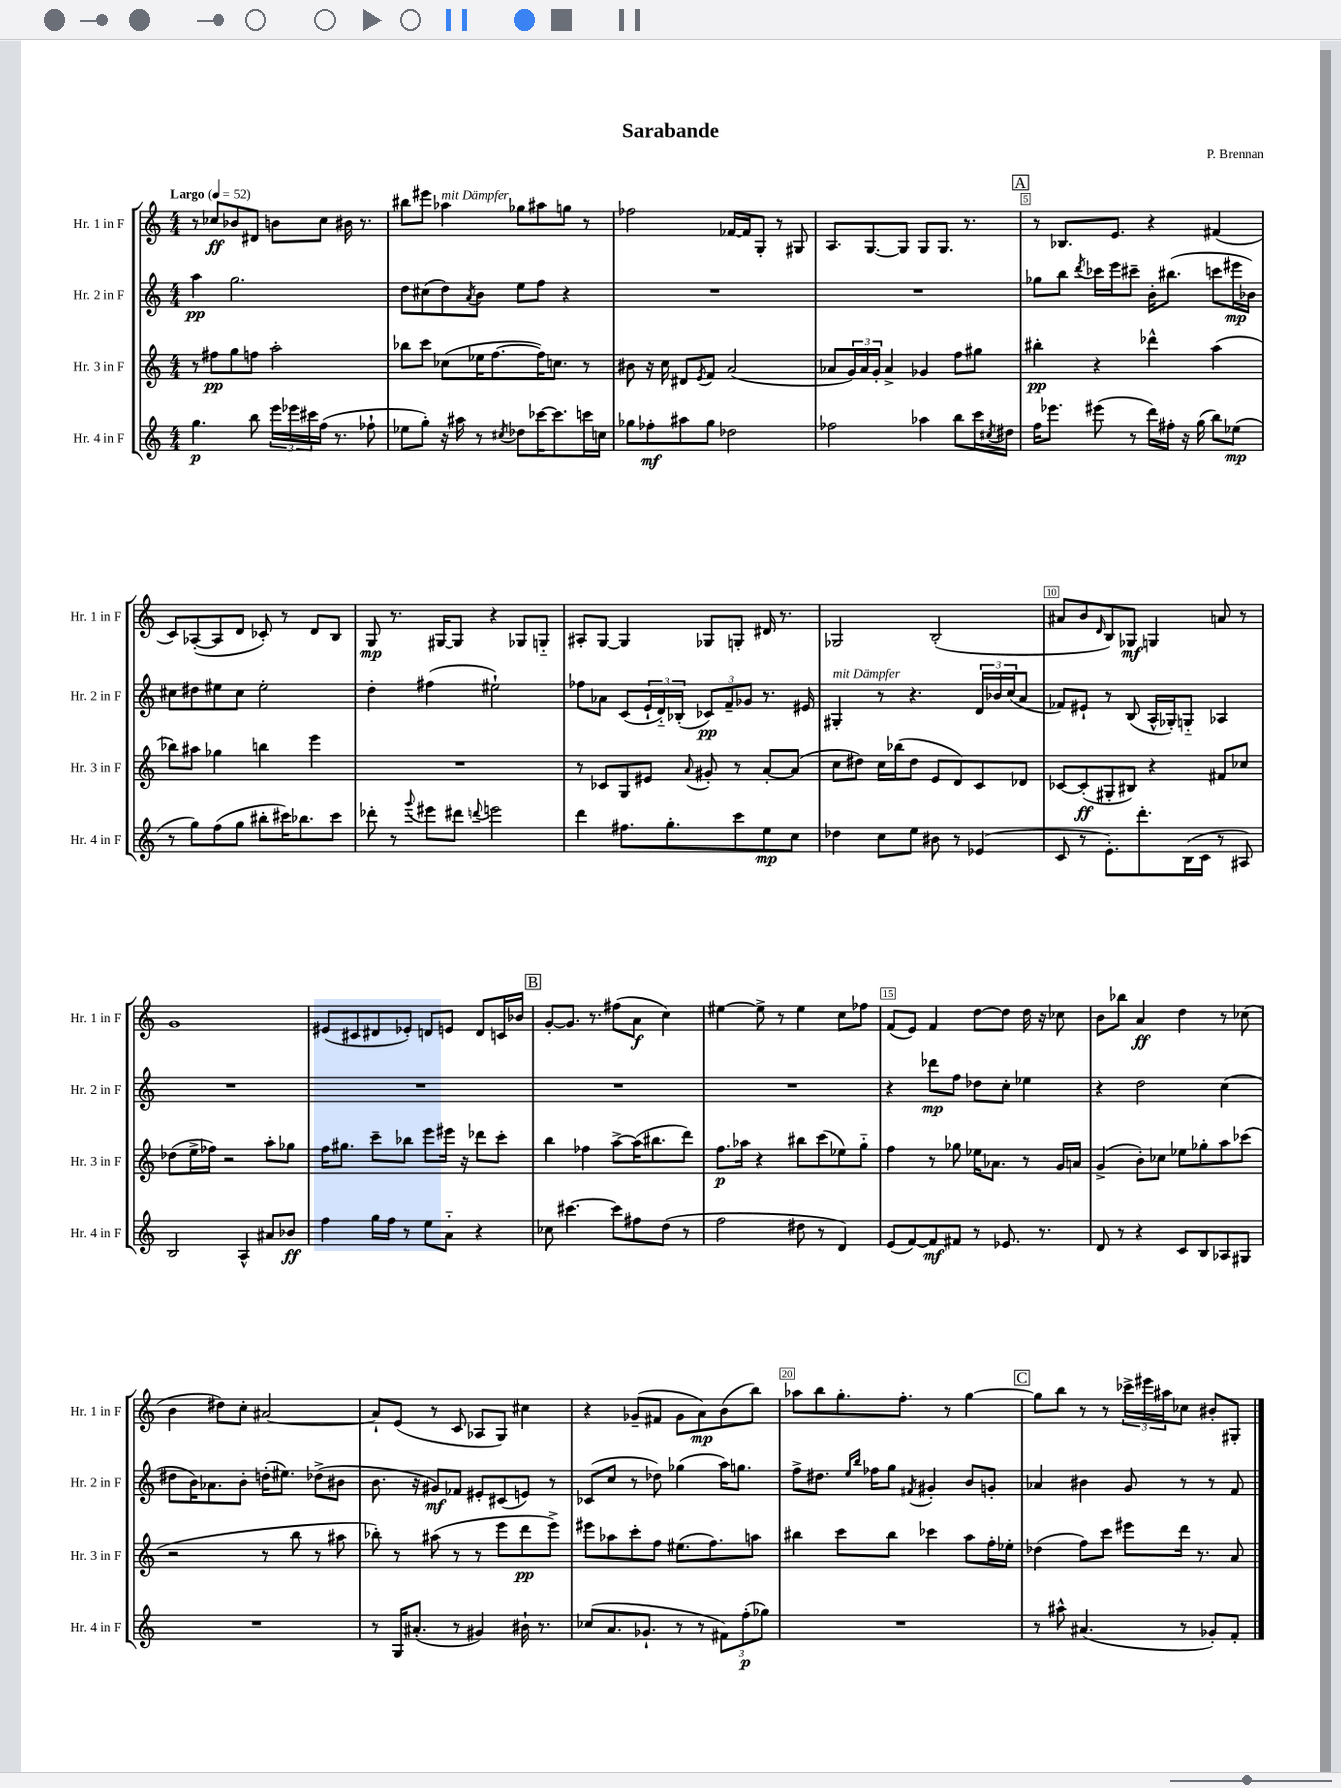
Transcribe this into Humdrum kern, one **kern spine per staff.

**kern	**kern	**kern	**kern
*staff4	*staff3	*staff2	*staff1
*clefG2	*clefG2	*clefG2	*clefG2
*k[]	*k[]	*k[]	*k[]
*M4/4	*M4/4	*M4/4	*M4/4
*MM52	*MM52	*MM52	*MM52
4.gg\	8r	4aa\	8r
.	8ff#\L	.	8cc-/L
.	8gg\	2.gg\	8b-/
8bb\	8ff\J	.	8d#/J
24eee\LL	2aa'\	.	8b\L
24eee-\	.	.	.
24ccc#\	.	.	.
(16ff\JJ	.	.	8cc-\J
8.r	.	.	.
.	.	.	16b#\
.	.	.	8.r
8ff-`\	.	.	.
=	=	=	=
8ee-\L	8bb-\L	8dd\L	8bb#\L
8gg'\J)	8ccc\J	(8cc#\	8eee#\J
16r	(8cc-\L	8dd\)	4aa-\
16aa#\	.	.	.
.	.	8qa/	.
8r	16ee-\K	8b\J	.
.	[8.ff\	.	.
8qcc#/	.	.	.
8dd-\L	.	8ee\L	8gg-\L
[16ccc-\K	16ff\]K)	8ff\J	8aa#\
8.ccc-\]	8.cc\J	.	.
.	.	4r	8gg\J
16ccc\L	8r	.	8r
16cc\JJ	.	.	.
=	=	=	=
8gg-\L	8b#\	1r	2ff-\
8ff-'\	16r	.	.
.	16cc\	.	.
8aa#\	8d#/L	.	.
.	8qe/	.	.
8gg-\J	8f/J	.	.
2dd-\	(2a/	.	[16f-/LL
.	.	.	16f-/]J
.	.	.	8G'/J
.	.	.	8r
.	.	.	8G#/
=	=	=	=
2ff-\	8a-/L	1r	8.A/L
.	24g/L)	.	.
.	24a-/	.	.
.	.	.	[8.G/
.	24g'/JJ	.	.
.	4a-^/	.	.
.	.	.	8G/]J
4aa-\	4g-/	.	8G/L
.	.	.	8.G/J
8bb\L	8ff\L	.	.
.	.	.	8.r
16ccc\L	8gg#\J	.	.
8qcc#/	.	.	.
16dd#\JJ	.	.	.
=	=	=	=
16ff\LK	4bb#'\	8gg-\L	8r
8.eee-\J	.	.	.
.	.	8bb\J	8.B-/L
.	.	8qddd/	.
(8eee#\	4r	16ccc-\LL	.
.	.	16eee\J	8.e/J
8r	.	8ccc#~\J	.
16ddd\LL)	4ddd-^^\	16b'\LK	4r
16ff#'\JJ	.	(8.bb#\J	.
16r	.	.	.
(16gg\	.	.	.
8bb\L)	(4aa\	8ccc\L	(4f#/
(8ee-\J	.	16eee#\L	.
.	.	16b-\JJ)	.
=	=	=	=
8r	8bb-\L)	8cc#\L	8c/L)
8gg\L)	8aa#\J	8dd#\	([8A-'/
(8ff\	4gg-\	8ee#\	8A-/]
8gg\J	.	8cc#\J	8d/J
8bb#'\L	4bb\	2ee#'\	8c-'/)
16ccc#\K)	.	.	8r
8.bb-\	.	.	.
.	4eee\	.	8d/L
8ccc#\J	.	.	8B/J
=	=	=	=
8ddd-'\	1r	4dd'\	8G/
8r	.	.	8.r
8qqggg/	.	.	.
8eee#\L	.	(4ff#\	.
.	.	.	[16G#/LK
8ddd#\J	.	.	8G#/]J
8qqddd/	.	.	.
2eee\	.	2ee#`\)	4r
.	.	.	8G-/L
.	.	.	8G'~/J
=	=	=	=
4ddd\	8r	8ff-\L	8A#'/L
.	8c-/L	8a-\J	[8G/J
8.ff#\L	8G/	(8c/L	4G/]
.	8e#/J	24e`/L	.
.	.	24d'~/)	.
8.gg'\	.	.	.
.	.	(24B-'/JJ	.
.	8qqa/	.	.
.	8g#'/	12c-/L)	8G-/L
.	.	12f~/	.
8ccc\	8r	.	8G'/J
.	.	12g-/J	.
8ee\	[8a'/L	8.r	16d#/
.	.	.	8.r
8cc\J	(8a/]J	.	.
.	.	16e#/	.
=	=	=	=
4dd-\	8cc\L	4G#'/	2G-/
.	8dd#\J)	.	.
8cc\L	16cc\LL	8r	.
.	(16bb-\J	.	.
8ee\J	8dd#\J	4.r	.
8b#\	8e/L	.	(2B'/
8r	8d/)	.	.
(4e-/	8c/	24d/LL	.
.	.	24b-/	.
.	.	(24cc/J	.
.	8d-/J	8a/J	.
=	=	=	=
8c/	[8c-/L	8f-/L)	8a#/L
8r	(8c-'/]	8e#`/J	8b/
.	.	.	16qqd/
8.e'\L)	8G#'/	8r	8B/)
.	8B#/J)	(8B/	8G-/J
8.ddd'\	.	.	.
.	4r	16A^^/LL	4G/
.	.	16G-'/J)	.
(16B\L	.	8G'~/J	.
16c\JJ	.	.	.
8r	8f#/L	4A-/	8a/
8A#/)	8cc-/J	.	8r
=	=	=	=
2B/	(8dd-\L	1r	1g
.	16ee^\L	.	.
.	16ff-\JJ)	.	.
.	2r	.	.
4A^^/	.	.	.
8a#/L	8aa'\L	.	.
8b-/J	8gg-\J	.	.
=	=	=	=
4ff\	16ff\LK	1r	(8e#/L
.	8.gg#\J	.	.
.	.	.	8c#/
16gg\LL	8ccc~\L	.	8d#/
16ff\JJ	.	.	.
8r	8bb-\J	.	8e-'/J)
8ee\L	8eee\L	.	8d/L
8a'~\J	16eee#\Jk	.	8e/J
.	16r	.	.
4r	8ddd-\L	.	8d/L
.	8ccc'\J	.	16c/L
.	.	.	16b-/JJ
=	=	=	=
8cc-\	4bb\	1r	[8g'/L
[4.ccc#\	.	.	8.g/]J
.	4ff-\	.	.
.	.	.	8.r
8ccc#\]L	[8aa^\L	.	(8ff#\L
8ff#\	(16aa\]K	.	8a\J
.	8.bb#\	.	.
(8dd\J	.	.	4cc\)
8r	8ddd\J)	.	.
=	=	=	=
2ff\	8.ff\L	1r	[4ee#\
.	16aa-\Jk	.	.
.	4r	.	8ee#^\]
.	.	.	8r
8dd#\	8bb#\L	.	4ee#\
8r	(8ccc\	.	.
4d/)	8ee-\)	.	8cc\L
.	8gg'~\J	.	8ff-\J
=	=	=	=
(8e/L	4ff\	4r	(8f/L
[8f/)	.	.	8e/J)
8f/]	8r	8ddd-\L	4f/
8f#/J	8gg-\	8ff\J	.
8r	16ee-\LK	8dd-\L	[8dd\L
.	8.a-\J	.	.
8.e-/	.	8cc'\J	8dd\]J
.	8r	4ee-\	16dd\
8.r	.	.	16r
.	16g/LL	.	8cc-\
.	16a/JJ	.	.
=	=	=	=
8d/	(4g^/	4r	8b\L
8r	.	.	8bb-\J
4r	8b'\L)	2dd\	4a/
.	8cc-\J	.	.
8c/L	8ee-\L	.	4dd\
8B/	8gg-'\	.	.
8A-/	8aa\	(4cc\	8r
8G#/J	(8ccc-\J	.	(8cc-\
=	=	=	=
1r	2r	8dd#\L	4b\
.	.	16b\K)	.
.	.	8.a-\	.
.	.	.	8dd#\L)
.	.	8b'\J	8cc'\J
.	8r	(16dd'\LK	[2a#/
.	.	8.ee#\J)	.
.	8bb\	.	.
.	8r	(8dd-^\L	.
.	8aa#\	8b#\J	.
=	=	=	=
8r	8bb-'\)	8.b\	8a#`/]L
16G/LK	8r	.	(8e/J
(8.a#'/J	.	16r	.
.	(8aa#\	8g#/L)	8r
8r	8r	8f-/J	8c/
4g#/)	8r	8e#'/L	8A-/L
.	8eee\L	(8c#/	8G/J)
16b#`\	8ddd\	8e/J)	4cc#\
8.r	.	.	.
.	8eee^\J)	8r	.
=	=	=	=
(8cc-/L	8eee#\L	(8c-/L	4r
8.a/	8aa-\	8cc/J	.
.	8ccc'\	8r	(8g-~/L
8.g-`/J	.	.	.
.	8ff\J	8dd-\)	8f#/J
8r	(8.ee#\L	(4gg-\	8g-\L
8r	.	.	8a\)
.	8.ff\)	.	.
12f#\L)	.	16aa\LK)	(8b\
.	.	8.gg\J	.
(12ff'\	.	.	.
.	8aa\J	.	8bb\J)
12gg-\J)	.	.	.
=	=	=	=
1r	4bb#\	8ff^\L	8aa-\L
.	.	8.dd#\J	8bb\
.	8ccc\L	.	8.gg'\
.	.	16qqee/LL	.
.	.	16qqbb/JJ	.
.	.	16ff-\LK	.
.	8bb#\J	8gg\J	.
.	.	.	8.ff'\J
.	.	8qf#/	.
.	4ccc-\	4g#'/	.
.	.	.	8r
.	8aa\L	8b/L	[4gg\
.	16ff'\L	8g'/J	.
.	16ee-'\JJ	.	.
=	=	=	=
8r	(4dd-\	4a-/	8gg\]L
8aa#^^\	.	.	8bb\J
(4.a#/	8ff\L)	4b#\	8r
.	8ccc\J	.	8r
.	8eee#\L	8g/	24ccc-^\LL
.	.	.	24eee#\
.	.	.	24aa#\J
8r	16ddd\Jk	8r	8cc-\J
.	8.r	.	.
8g-'/L)	.	8r	8b#'/L
8f'/J	8a/	8f/	8G#'/J
==	==	==	==
*-	*-	*-	*-
